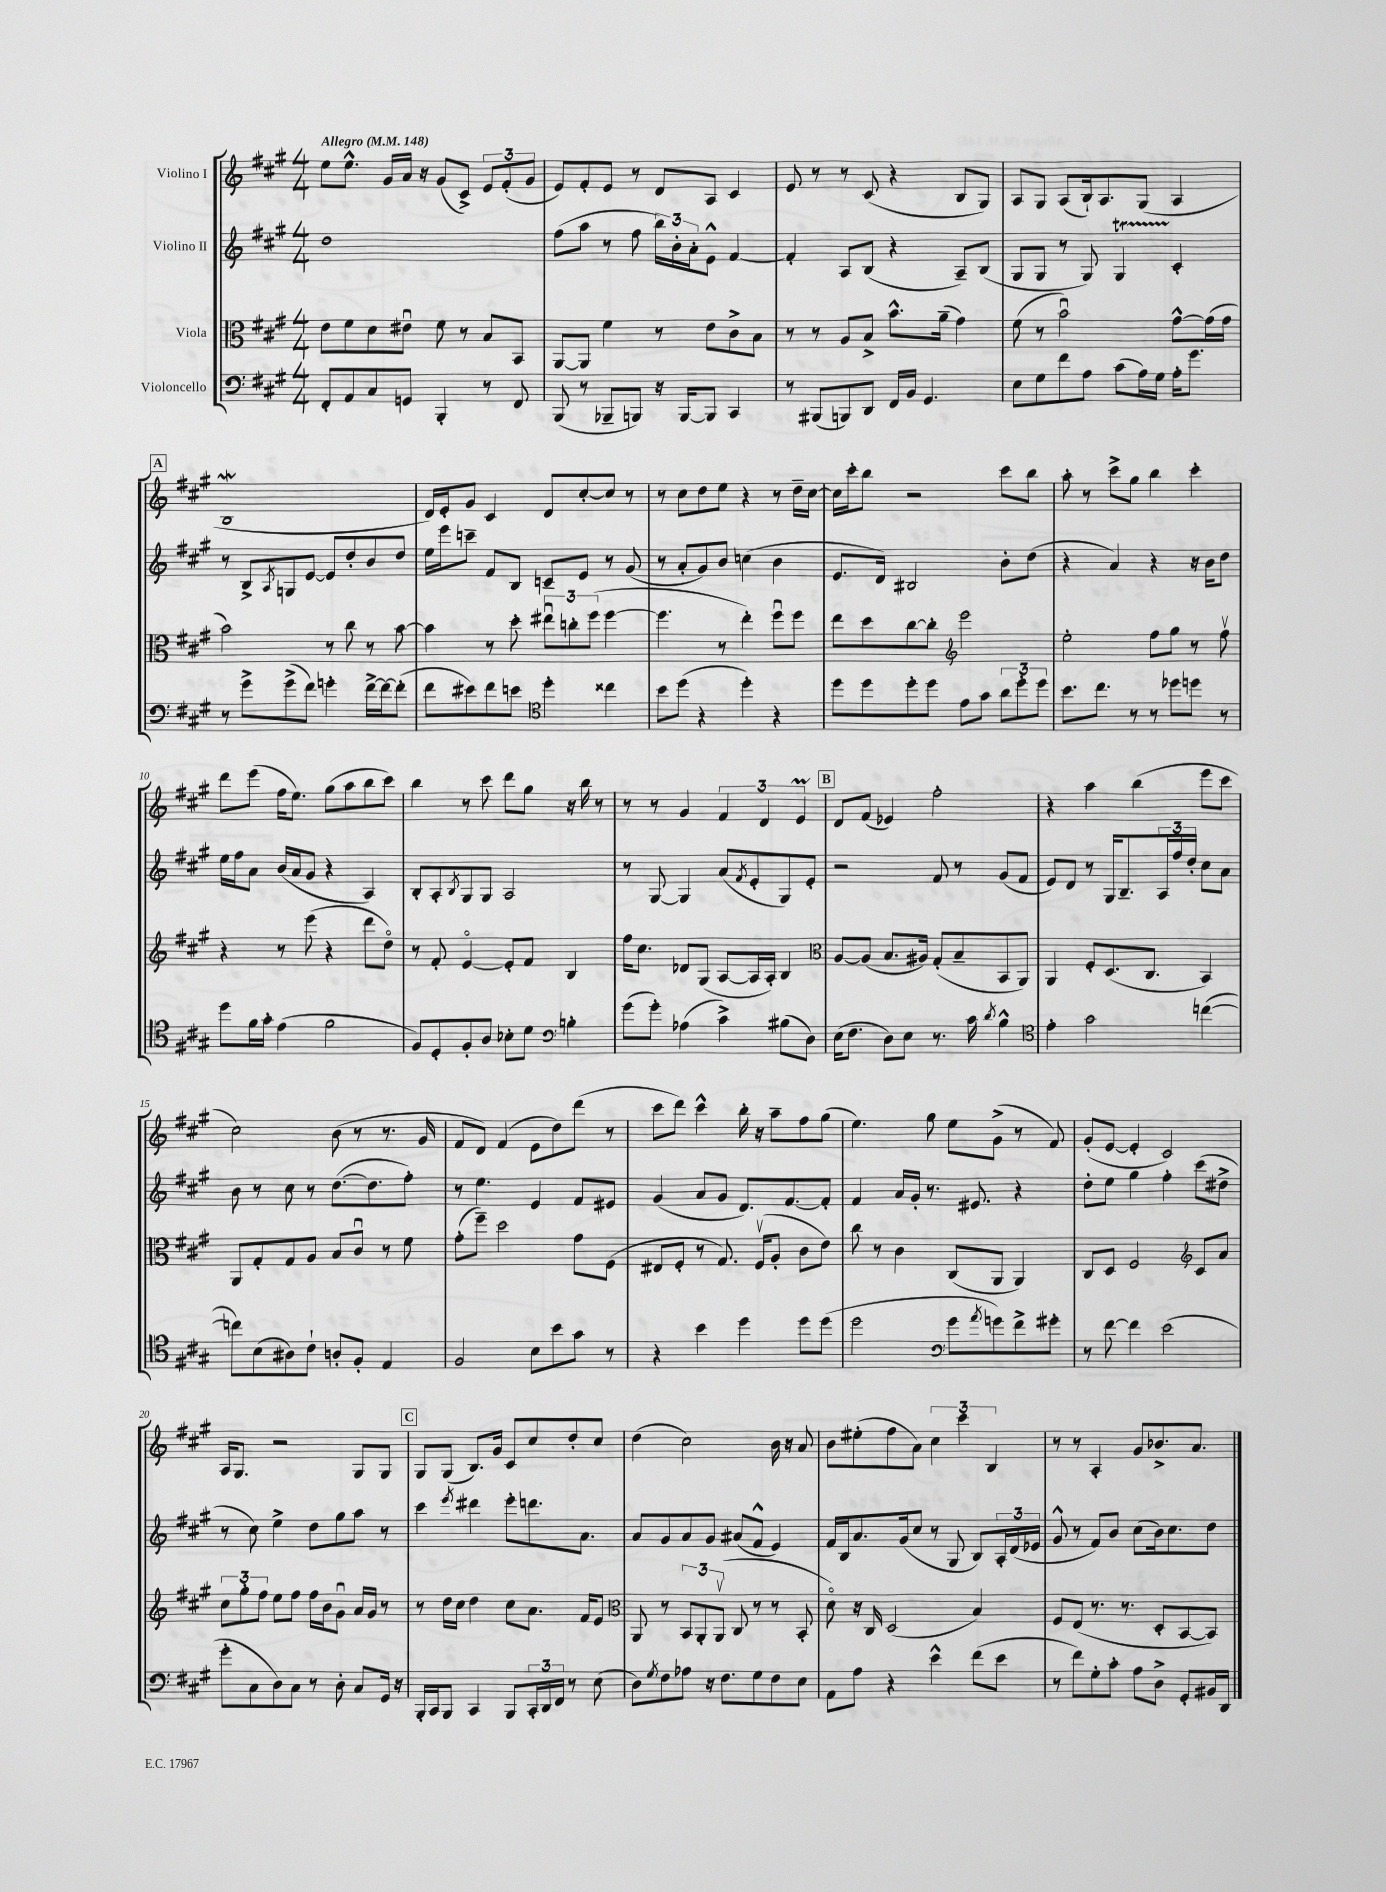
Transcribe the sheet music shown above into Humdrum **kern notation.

**kern	**kern	**kern	**kern
*part4	*part3	*part2	*part1
*staff4	*staff3	*staff2	*staff1
*I"Violoncello	*I"Viola	*I"Violino II	*I"Violino I
*clefF4	*clefC3	*clefG2	*clefG2
*k[f#c#g#]	*k[f#c#g#]	*k[f#c#g#]	*k[f#c#g#]
*M4/4	*M4/4	*M4/4	*M4/4
*MM148	*MM148	*MM148	*MM148
=1	=1	=1	=1
!	!	!	!LO:TX:a:B:t=Allegro
8FF#'/L	8e\L	1dd	8ee\L
8AA/	8f#\	.	8.ee^^\J
8C#/	8d\	.	.
.	.	.	16g#/LL
8GGn/J	8e#Xu\J	.	16a/JJ
.	.	.	16r
4BBB'/	8f#\	.	(8g#/L
.	8r	.	8c#^/J)
8r	8B/L	.	12e/L
.	.	.	(12f#'/
8FF#/	8BB/J	.	.
.	.	.	12g#/J
=2	=2	=2	=2
(8BBB/	[8AA/L	(8ff#\L	8e/L)
8r	8AA/J]	8aa\J	8f#'/
8BBB-X~/L	4f#\	8r	8e/J
8BBBn/J)	.	8ff#\	8r
16r	8r	24bb\LL)	8d/L
.	.	24b'\	.
[16BBB/KL	.	.	.
.	.	24a'\J	.
8BBB/J]	8e\L	8e^^\J	8A/J
4CC#/	8c#^\	[4f#/	4c#/
.	8B\J	.	.
=3	=3	=3	=3
8r	8r	4f#'/]	8e/
(8BBB#X/L	8r	.	8r
8BBBn/)	8A/L	8A/L	8r
8DD/J	8B^/J	(8B/J	(8c#/
16FF#/LL	8.b^^\L	4r	4r
16BB/JJ	.	.	.
4.GG#/	.	.	.
.	(16a~\Jk	.	.
.	4g#\)	8A~/L)	8B/L
.	.	(8B/J	8G#/J)
=4	=4	=4	=4
8E\L	(8f#\	8G#/L	8A/L
8G#\	8r	8G#/J	8G#/J
8f#\	2bu\)	8r	(8A/L
8A\J	.	8G#/)	16B`/k)
.	.	.	8.A/
(8c#\L	.	4G#t/	.
16A\L)	.	.	(8G#/J
16G#\JJ	.	.	.
16A'\KL	[8g#^^\L	4c#'/	4A/
8.g#\J	.	.	.
.	(16g#\L]	.	.
.	16g#\JJ	.	.
!!LO:LB:g=z
!!LO:REH:place=s1:t=A
=5	=5	=5	=5
8r	2b\)	8r	1BW
8g#^\L	.	8B^/L	.
.	.	8qA/	.
(8g#^\	.	8Gn/	.
8f#\J)	.	[8e/J	.
4gn'\	8r	8e/L]	.
.	8cc#\	8dd'/	.
[16f#^\LL	8r	8b/	.
16f#\J_	.	.	.
(8f#'\J]	[8b\	8dd/J	.
=6	=6	=6	=6
8f#\L	4b\]	16ee\LL	16d/LL)
.	.	16eee\J	16e'/J
8e#X\)	.	8cccn~\J	8g#/J
8f#\	8r	8f#/L	4c#/
8en\J	8dd'\	8B/J	.
*clefC4	*	*	*
4dd'\	12ee#Xu\L	8cn~/L	8d/L
.	12ccn'\	.	.
.	.	8e/J	[8cc#'/
.	(12ff#\J	.	.
4cc##X\	[4ff#\	8r	8cc#/J]
.	.	(8g#/	8r
=7	=7	=7	=7
8b\L	4.ff#\]	8r	8r
(8dd\J	.	8a'/L	8cc#\L
4r	.	8g#/)	8dd\
.	8r	8b/J	8ee\J
4dd'\)	4ee'\)	(4ccn\	4r
4r	8ff#u\L	4b\	8r
.	8ff#\J	.	16dd~\LL
.	.	.	[16cc#\JJ
=8	=8	=8	=8
8dd\L	8ee\L	8.e/L	16cc#\LL]
.	.	.	16ccc#'\J
8dd\	8dd\	.	8bb\J
.	.	16d/Jk)	.
8dd'\	[8cc#\	2B#X/	2r
8dd\J	8cc#'\J]	.	.
*	*clefG2	*	*
8e\L	2eee\	.	.
8g#\J	.	.	.
12a\L	.	8b'\L	8ccc#\L
12dd'\	.	.	.
.	.	(8dd\J	8bb\J
12dd\J	.	.	.
=9	=9	=9	=9
8.b\L	2ee'\	4r	8aa'\
.	.	.	8r
8.cc#\J	.	.	.
.	.	4a/)	8ccc#^\L
8r	.	.	8gg#\J
8r	8ff#\L	4r	4bb\
8dd-X\L	8gg#\J	.	.
8ddn\J	8r	16r	4ccc#'\
.	.	16b\KL	.
8r	8ff#v\	8dd\J	.
!!LO:LB:g=z
=10	=10	=10	=10
8dd\L	4r	16ee\LL	8ddd\L
.	.	16ff#\J	.
16f#\L	.	8a\J	(8eee\J
16g#'\JJ	.	.	.
(4e\	8r	(16b/LL	16ff#\KL
.	.	16a/J	8.ee\J)
.	(8eee\	8g#/J	.
2f#\	4r	4r	(8gg#\L
.	.	.	8aa\
.	8ddd\L	4A/)	8bb\
.	8dd\J)	.	8ccc#\J)
=11	=11	=11	=11
8F#/L)	8r	8B'/L	4bb\
8D'/	8f#'/	8A'/	.
.	.	8qB/	.
8F#'/	[4e/	8G#/	8r
8A/J	.	8G#/J	8ccc#\
8B-X'\L	8e'/L]	2A/	8ddd\L
8d\J	8f#/J	.	8gg#\J
*clefF4	*	*	*
4Bn'\	4B/	.	16r
.	.	.	16bb\
.	.	.	8r
=12	=12	=12	=12
(8g#\L	16ff#\KL	8r	8r
.	8.cc#\J	.	.
8g#'\J)	.	[8G#/	8r
(4A-X\	8d-X/L	4G#/]	4g#/
.	(8G#/J	.	.
4c#^\)	[8A/L	(8a/L	6f#/
.	.	8qf#/	.
.	16A/L]	8e'/	.
.	.	.	6d/
.	16A'/JJ)	.	.
(8B#X\L	4B/	8G#/)	.
.	.	.	6eM/
8D\J)	.	8e'/J	.
!!LO:REH:place=s1:t=B
=13	=13	=13	=13
*	*clefC3	*	*
(16E\KL	[8A/L	2r	8d/L
8.F#\J	.	.	.
.	(8A/J]	.	(8f#/J
8D\L)	8.B/L	.	4e-X/)
8E\J	.	.	.
.	16A#X/Jk)	.	.
8.r	(8G#'/L	8f#/	2ff#'\
.	8B~/	8r	.
16c#\	.	.	.
8qd/	.	.	.
4B^^\	8BB/	(8g#/L	.
.	8AA/J)	8f#/J	.
=14	=14	=14	=14
*clefC4	*	*	*
4e'\	4AA/	8e/L)	4r
.	.	8d/J	.
2g#\	8F#'/L	8r	4aa\
.	(8.D/	16G#/KL	.
.	.	8.B~/	.
.	.	.	(4bb\
.	8.C#/J	.	.
.	.	24A/L	.
.	.	24ff#/	.
.	.	24dd'/JJ	.
([4ccn\	4BB/)	8cc#\L	8eee\L
.	.	8a\J	8ccc#\J
!!LO:LB:g=z
=15	=15	=15	=15
8ccn\L])	8AA/L	8b\	2cc#\)
(8B\	8G#'/	8r	.
8A#X\)	8G#/	8cc#\	.
8c#`\J	8A/J	8r	.
8An'/L	8B/L	([8.dd\L	(8b\
8F#'/J	8c#u/J	.	8r
.	.	8.dd\]	.
4E/	8r	.	8.r
.	8f#\	8ff#'\J)	.
.	.	.	16g#/
=16	=16	=16	=16
2F#/	(8g#'\L	8r	8f#/L
.	8ff#~\J)	4.ee\	8d/J)
.	2dd\	.	(4f#/
8B\L	.	4e/	8e\L
8b\	.	.	8dd\)
8g#\J	8g#\L	8f#/L	(8ddd\J
8r	(8F#\J	8e#X/J	8r
=17	=17	=17	=17
4r	8E#X/L	(4g#/	8ccc#\L
.	8F#'/J	.	8ddd\J)
4b\	8r	8a/L	4ccc#^^\
.	8.G#/)	8g#/J	.
4dd\	.	8.d/L)	16bb'\
.	(16F#v/KL	.	16r
.	8A'/J	.	8aa~\L
.	.	[8.f#/	.
8dd\L	8c#\L	.	8ff#\
(8dd\J	8e\J)	8f#'/J]	(8gg#\J
=18	=18	=18	=18
2dd\	8cc#\	4f#/	4.ee\)
.	8r	.	.
.	4c#\	16a/LL	.
.	.	16g#'/JJ	.
.	.	8.r	8gg#\
*clefF4	*	*	*
8g#\L	(8C#/L	.	8ee\L
.	.	8.e#X/	.
8qa/	.	.	.
8gn\)	8AA/J	.	(8g#^\J
8f#^\	4AA/)	4r	8r
8g#X'\J	.	.	8f#/)
=19	=19	=19	=19
8r	8C#/L	8dd'\L	(8g#'/L
[8f#\	8D/J	8ee\J	[8e/J
4f#\]	2F#/	4gg#\	4e'/]
(2e\	.	4ff#'\	2c#/)
*	*clefG2	*	*
.	8c#/L	(8ccc#\L	.
.	8a/J	8dd#X^\J	.
!!LO:LB:g=z
=20	=20	=20	=20
8g#'\L	12cc#\L	8r	16A/KL
.	.	.	8.G#/J
.	12gg#'\	.	.
8C#\	.	8cc#\)	.
.	12ff#\J	.	.
8D\)	8ee\L	4ee^\	2r
8C#\J	8ff#\J	.	.
8r	16ff#\LL	8dd\L	.
.	16b\J	.	.
8D'\	8g#u\J	8gg#\	.
8C#/L	16a/LL	8aa\J	8G#/L
.	16g#/JJ	.	.
16GG#/Jk	8r	8r	8G#/J
16r	.	.	.
!!LO:REH:place=s1:t=C
=21	=21	=21	=21
16BBB'/LL	8r	4ccc#\	8G#/L
16CC#/J	.	.	.
8BBB/J	16dd\LL	.	(8G#/J
.	16cc#\JJ	.	.
.	.	8qeee/	.
4CC#/	4dd\	4ddd#X\	8.B/L)
.	.	.	16g#/Jk
8BBB/L	8cc#\L	8eee'\L	8c#/L
24CC#'/L	8.a\J	8.dddn\	8cc#/
24DD/	.	.	.
24FF#/JJ	.	.	.
8r	.	.	8dd'/
.	16f#/KL	8.a\J	.
(8E\	8e/J	.	8cc#/J
=22	=22	=22	=22
*	*clefC3	*	*
8D\L)	8AA/	8a/L	(4dd\
8qG#/	.	.	.
8F#\	8r	8g#/	.
8A-X\J	12BB/L	8a/	2cc#\)
.	12AA'/	.	.
16r	.	8g#/J	.
.	(12AAv/J	.	.
8.F#\L	.	.	.
.	8C#/	(8a#X/L	.
8G#\	8r	8f#^^/J	.
8F#\	8r	4e/)	16b\
.	.	.	16r
8E\J	8BB'/	.	8a/
=23	=23	=23	=23
8AA\L	8d\)	16f#/LL	8b\L
.	.	16B/J	.
8A\J	16r	8.a/	(8ee#X'\
.	16C#/	.	.
4r	(2D/	.	8ff#\
.	.	(16g#/k	.
.	.	8cc#/J	8a\J)
4e^^\	.	8r	6cc#\
.	.	8G#/	.
.	.	.	6ccc#\
(8f#\L	4B/)	8B/L)	.
.	.	.	6B/
8e\J	.	24A'/L	.
.	.	(24d/	.
.	.	24e-X/JJ	.
=24	=24	=24	=24
8r	8F#/L	8g#^^/	8r
8f#\L)	(8E/J	8r	8r
8G#'\	8.r	8f#/L)	4A'/
8c#'\J	.	8b/J	.
.	8.r	.	.
8A\L	.	(8cc#\L	8g#/L
8D^\J	8D'/L	16b\k)	8.b-X^/
.	.	8.cc#\	.
8GG#'/L	[8BB/	.	.
.	.	.	8.a/J
16BB#X/L	8BB/J])	8dd\J	.
16DD/JJ	.	.	.
==	==	==	==
*-	*-	*-	*-
